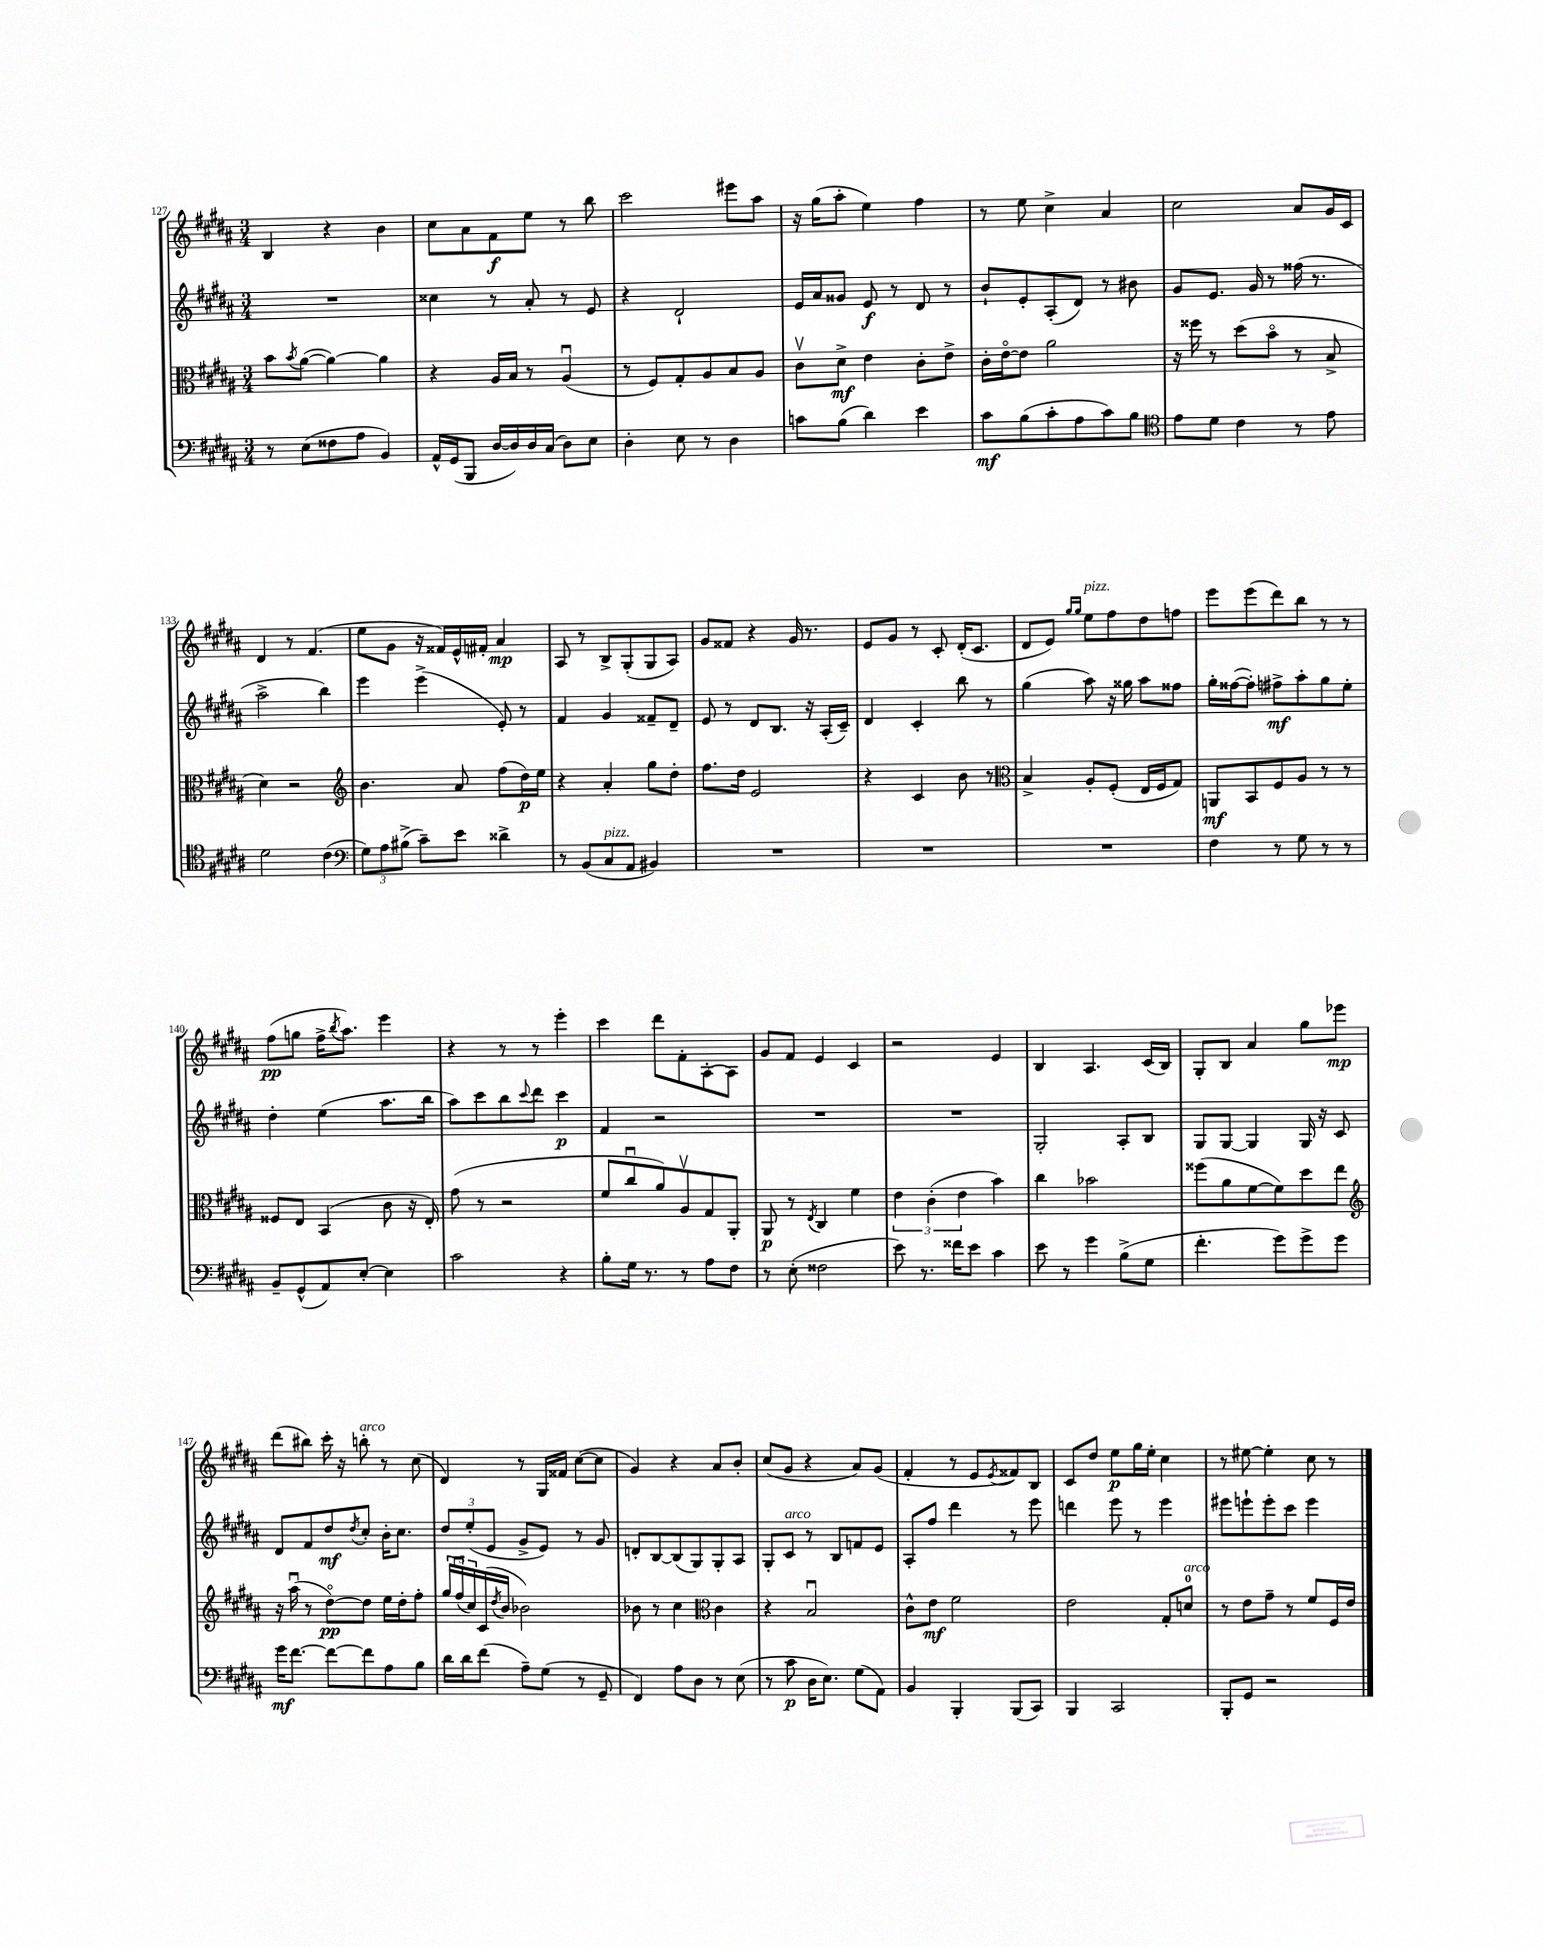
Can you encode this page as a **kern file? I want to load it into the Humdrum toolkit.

**kern	**kern	**kern	**kern
*staff4	*staff3	*staff2	*staff1
*clefF4	*clefC3	*clefG2	*clefG2
*k[f#c#g#d#a#]	*k[f#c#g#d#a#]	*k[f#c#g#d#a#]	*k[f#c#g#d#a#]
*M3/4	*M3/4	*M3/4	*M3/4
8r	8b\L	2.r	4B/
.	8qb/	.	.
(8E\L	([8a#\J	.	.
8F##\	4a#\_)	.	4r
8A#\J	.	.	.
4BB/)	4a#\]	.	4b\
=	=	=	=
16AA#^^/LL	4r	4cc##\	8cc#\L
(16GG#/J	.	.	.
8BBB/J	.	.	8a#\
[16D#/LL	16A#/LL	8r	8f#\
16D#/])	16B/JJ	.	.
16D#/	8r	8a#'/	8ee\J
(16C#/JJ	.	.	.
8D#\L)	(4A#u/	8r	8r
8E\J	.	8e/	8bb\
=	=	=	=
4D#'\	8r	4r	2ccc#\
.	8F#/L)	.	.
8E\	8G#'/	2d#`/	.
8r	8A#/	.	.
4D#\	8B/	.	8eee#\L
.	8A#/J	.	8aa#\J
=	=	=	=
8c\L	8c#v\L	16e/LL	16r
.	.	16a#/J	(16gg#\LK
(8B\J	8d#^\J	8g##/J	8aa#'\J
4d#\)	4e\	8e/	4ee\)
.	.	8r	.
4e\	8c#'\L	8d#/	4ff#\
.	8e^\J	8r	.
=	=	=	=
8c#\L	16c#'\LL	8b`/L	8r
.	[16eo\J	.	.
(8B\	8e\]J	8e'/	8ee\
8c#'\	2a#\	(8A#'/	4cc#^\
8A#\	.	8d#/J)	.
8c#\)	.	8r	4a#/
8B\J	.	8b#\	.
=	=	=	=
*clefC4	*	*	*
8e\L	16r	8g#/L	2cc#\
.	16ff##\	.	.
8d#\J	8r	8.e/J	.
4c#\	(8dd#\L	.	.
.	.	16g#/	.
.	8bo\J	8r	.
8r	8r	(16ff##\	8a#/L
.	.	8.r	.
8e\	8B^/	.	16g#/L
.	.	.	16c#/JJ
=	=	=	=
2d#\	4d#\)	2aa#^\	4d#/
.	2r	.	8r
.	.	.	(4.f#/
(4c#\	.	4bb\)	.
=	=	=	=
*clefF4	*clefG2	*	*
12G#\L)	4.b\	4eee\	8ee\L
12A#\	.	.	.
.	.	.	8g#\J
(12B#^\J	.	.	.
8c#~\L)	.	(4eee^\	16r
.	.	.	16f##/LL)
8e\J	8a#/	.	16e^^/
.	.	.	16f#'/JJ
4d##^\	(8ff#\L	8e'/)	4a#/
.	16dd#\L)	8r	.
.	16ee\JJ	.	.
=	=	=	=
8r	4r	4f#/	8A#/
(8BB/L	.	.	8r
8C#/	4a#'/	4g#/	8B^/L
8AA#/J	.	.	(8G#'/
4BB#/)	8gg#\L	8f##~/L	8G#/
.	8dd#'\J	8d#~/J	8A#/J)
=	=	=	=
2.r	8.ff#\L	8e/	8g#/L
.	.	8r	8f##/J
.	16dd#\Jk	.	.
.	2e/	8d#/L	4r
.	.	8.B/J	.
.	.	.	16g#/
.	.	16r	8.r
.	.	(16A#'/LL	.
.	.	16c#~/JJ)	.
=	=	=	=
2.r	4r	4d#/	8e/L
.	.	.	8g#/J
.	4c#/	4c#'/	8r
.	.	.	8c#'/
.	8b\	8bb\	(16d#'/LK
.	.	.	8.c#/J
.	8r	8r	.
=	=	=	=
*	*clefC3	*	*
2.r	4B^/	(4gg#\	8d#/L
.	.	.	8e/J)
.	.	.	16qqgg#/LL
.	.	.	16qqgg#/JJ
.	8A#'/L	8aa#\)	8ee\L
.	(8F#'/J	16r	8ff#\
.	.	16gg##\	.
.	16E/LL	8aa#\L	8dd#\
.	16F#/J	.	.
.	8G#/J)	8ff##\J	8ff\J
=	=	=	=
4F#\	8AA/L	16gg#'\LL	8eee\L
.	.	([16ff##\J	.
.	8BB/	8ff##'\]J)	(8eee\
8r	8F#/	8ff#^\L	8ddd#\)
8G#\	8A#/J	8aa#'\	8bb\J
8r	8r	8gg#\	8r
8r	8r	8ee'\J	8r
=	=	=	=
8BB~/L	8F##/L	4dd#'\	(8ff#\L
(8GG#^^/	8E/J	.	8gg\J
8AA#/)	(4BB/	(4ee\	16ff#^\LK
.	.	.	8qbb/
.	.	.	8.aa#\J)
[8E'/J	.	.	.
4E\]	8c#\	8.aa#\L	4eee\
.	16r	.	.
.	16E'/)	16bb\Jk	.
=	=	=	=
2c#\	(8g#\	8aa#\L)	4r
.	8r	8ccc#\	.
.	2r	8bb\	8r
.	.	8qqccc#/	.
.	.	8ddd#\J	8r
4r	.	4ccc#\	4eee'\
=	=	=	=
8B'\L	8f#/L	4f#/	4ccc#\
16G#\Jk	8cc#u/	.	.
8.r	.	.	.
.	8a#/)	2r	8ddd#\L
8r	8A#v/	.	8f#'\
8A#\L	8G#/	.	[8A#'\
8F#\J	8AA#'/J	.	8A#\]J
=	=	=	=
8r	8AA#/	2.r	8g#/L
(8E'\	8r	.	8f#/J
.	8qE/	.	.
2F##\	4C#/	.	4e/
.	4f#\	.	4c#/
=	=	=	=
8e\)	6e\	2.r	2r
8.r	.	.	.
.	(6c#'\	.	.
16f##\LK	.	.	.
.	6e\	.	.
8e\J	.	.	.
4c#\	4b\)	.	4e/
=	=	=	=
8e\	4cc#\	2G#'/	4B/
8r	.	.	.
4g#\	2b-\	.	4.A#/
(8B^\L	.	8A#'/L	.
8G#\J	.	8B/J	(16c#/LL
.	.	.	16B/JJ)
=	=	=	=
4.f#'\	(8ff##\L	8G#/L	8G#'/L
.	8a#\	[8G#/J	8B/J
.	[8f#\	4G#/]	4a#/
8g#\L)	8f#\])	.	.
8g#^\	8dd#\	16G#/	8gg#\L
.	.	16r	.
8g#\J	8ee\J	8c#/	8eee-\J
=	=	=	=
*	*clefG2	*	*
16g#\LK	16r	8d#/L	(8ddd#\L
[8.f#\J	(16aa#u\	.	.
.	8r	8f#/	8bb#\J)
8f#\_L	[8dd#o\L)	8dd#/	16ccc#'\
.	.	.	16r
.	.	8qdd#/	.
8f#\]	8dd#\]J	8cc#'/J	8bb'\
8A#\	16ee\LL	16b'\LK	8r
.	16dd#'\J	8.cc#\J	.
8B\J	8ff#'\J	.	(8cc#\
=	=	=	=
16d#\LL	24gg#/LL	12dd#/L	4d#/)
.	(24ff#u/	.	.
16d#\J	.	.	.
.	24cc#/)	(12ee'/	.
(8f#\J	(16c#/	.	.
.	.	12e/J	.
.	8qdd#/	.	.
.	16b/JJ	.	.
8A#~\L)	2b-\)	8g#^/L	8r
(8G#\J	.	8e/J)	16G#/LL
.	.	.	16f##/JJ
8r	.	8r	([8cc#\L
8GG#~/	.	8g#/	8cc#\]J
=	=	=	=
4FF#/)	8b-\	8d'/L	4g#/)
.	8r	[8B/	.
8A#\L	4cc#\	(8B/]	4r
8D#\J	.	8G#/)	.
*	*clefC3	*	*
8r	4c#\	8G#'/	8a#/L
(8E\	.	8A#/J	8b'/J
=	=	=	=
8r	4r	8G#'/L	(8cc#/L
8c#\	.	8c#/J	8g#/J
16D#\LK	2Bu/	8r	4r
8.E\J)	.	.	.
.	.	8B/L	.
(8G#\L	.	8f/	8a#/L)
8AA#\J)	.	8e/J	(8g#/J
=	=	=	=
4BB/	8c#^^\L	8A#'/L	4f#'/
.	8e\J	8ff#/J	.
4BBB'/	2f#\	4ddd#\	8r
.	.	.	8e/L
.	.	.	8qe/
(8BBB/L	.	8r	8f##/)
8CC#/J)	.	8eee\	8B/J
=	=	=	=
4BBB/	2e\	4ddd\	8c#/L
.	.	.	8dd#/J
2CC#/	.	8eee\	8ee\L
.	.	8r	16gg#\L
.	.	.	16ee'\JJ
.	8G#'/L	4eee\	4cc#\
.	8d/J	.	.
=	=	=	=
8BBB'/L	8r	8eee#\L	8r
8GG#/J	8e\L	8eee`\	[8ee#\
2r	8g#~\J	8eee'\	4ee#'\]
.	8r	8ccc#\J	.
.	8f#/L	4eee\	8cc#\
.	16F#/L	.	8r
.	16e/JJ	.	.
==	==	==	==
*-	*-	*-	*-
